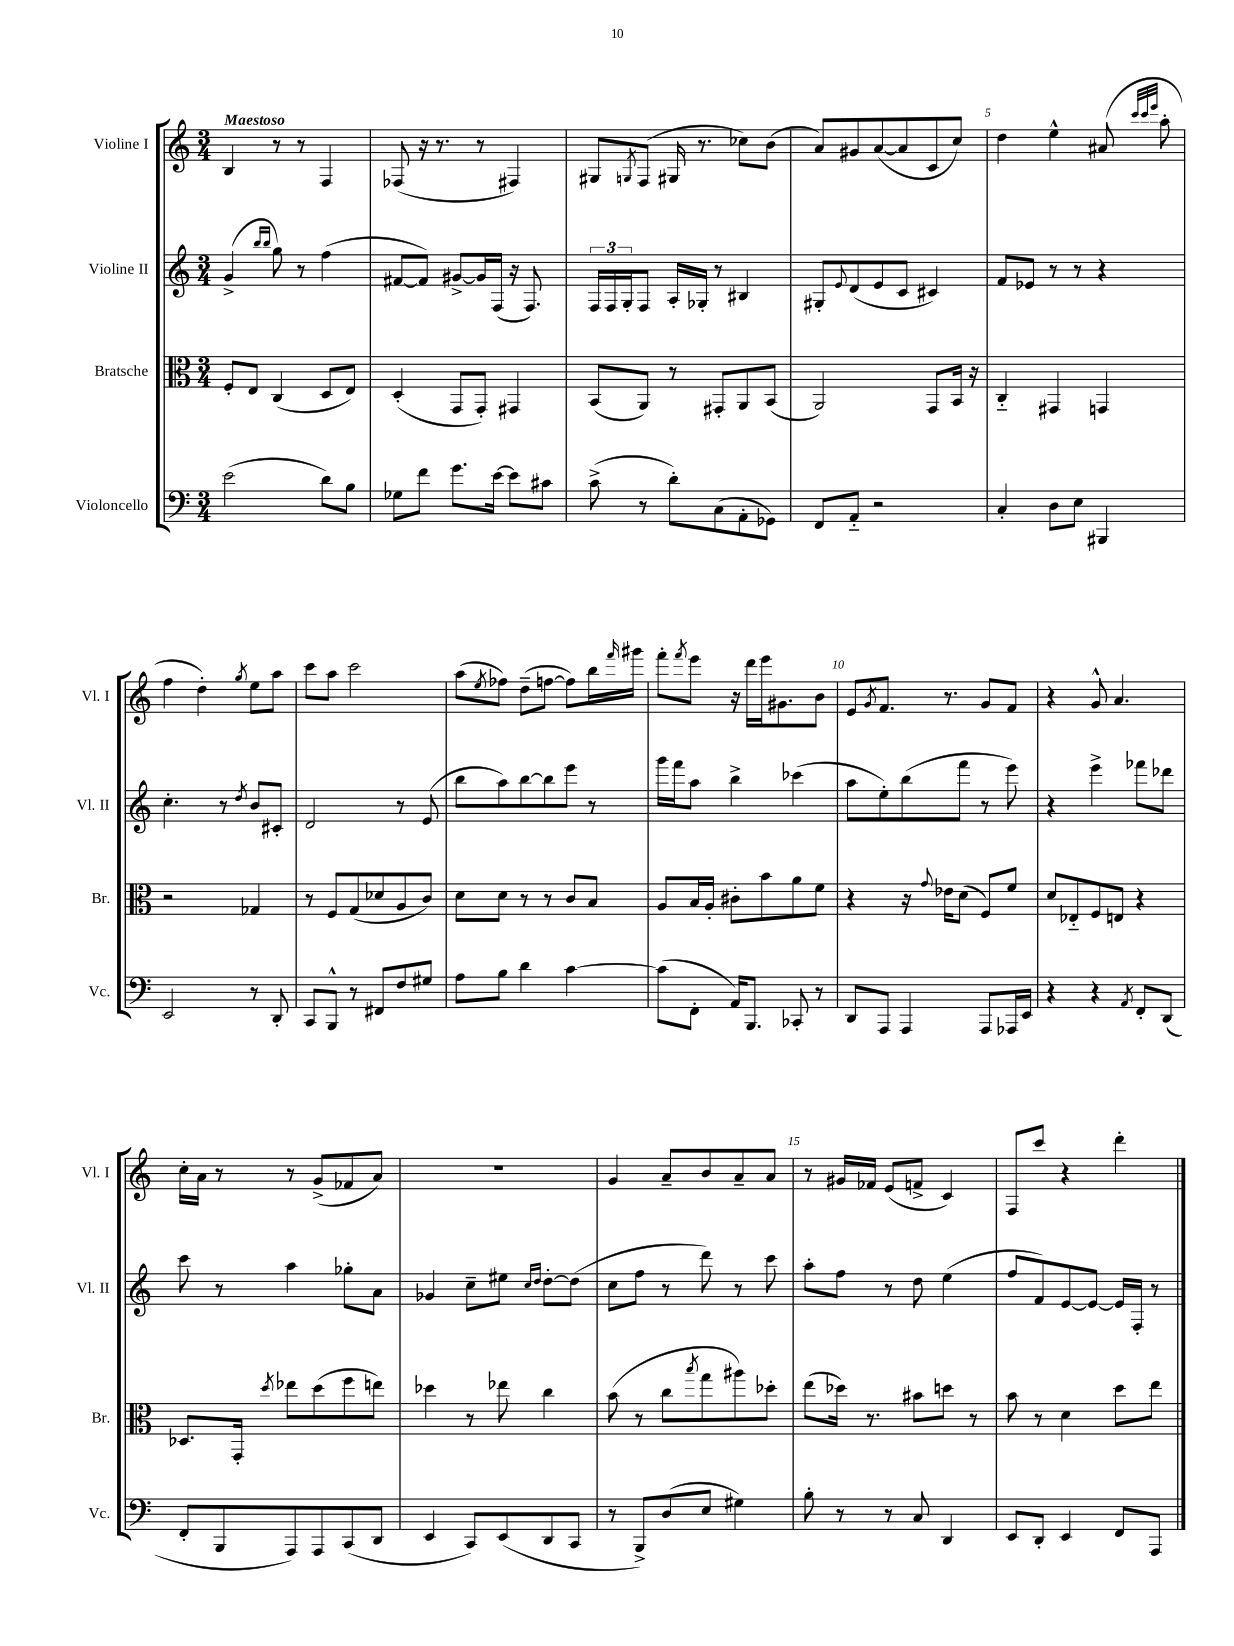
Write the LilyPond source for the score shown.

<<
\new StaffGroup <<
\new Staff = "s0" \with { instrumentName = "Violine I" shortInstrumentName = "Vl. I" } {
    \clef treble \key c \major \numericTimeSignature \time 3/4 \tempo "Maestoso"
    b4 r8 r8 f4 |
    fes8( r16 r8. r8 fis4) |
    gis8 \acciaccatura { g8 } f8( gis16 r8. ces''8) b'8( |
    a'8) gis'8 a'8~( a'8 c'8 c''8) |
    d''4 e''4-^ ais'8( \grace { c'''32 c'''32 e'''32 } a''8-. |
    f''4 d''4-.) \acciaccatura { g''8 } e''8 a''8 |
    c'''8 a''8 c'''2 |
    a''8( \acciaccatura { e''8 } fes''8) d''8--( f''8~ f''8) b''16 \grace { f'''16 } gis'''16 |
    f'''8-. \acciaccatura { f'''8 } e'''8 r16 d'''16 e'''16 gis'8. b'8 |
    e'8 \acciaccatura { g'8 } f'8. r8. g'8 f'8 |
    r4 g'8-^ a'4. |
    c''16-. a'16 r8 r8 g'8->( fes'8 a'8) |
    R2. |
    g'4 a'8-- b'8 a'8-- a'8 |
    r8 gis'16 fes'16 e'8( f'8-> c'4) |
    f8 c'''8 r4 d'''4-. \bar "|." |
}
\new Staff = "s1" \with { instrumentName = "Violine II" shortInstrumentName = "Vl. II" } {
    \clef treble \key c \major \numericTimeSignature \time 3/4
    g'4->( \grace { b''16 b''16 } g''8) r8 f''4( |
    fis'8~ fis'8) gis'8~-> gis'16 f16( r16 f8.) |
    \tuplet 3/2 { f16 f16 g16-. } f8 a16-. ges16-. r8 bis4 |
    gis8-. \appoggiatura { e'8 } d'8( e'8 c'8 cis'4) |
    f'8 ees'8 r8 r8 r4 |
    c''4.-. r8 \acciaccatura { d''8 } b'8 cis'8-. |
    d'2 r8 e'8( |
    b''8 a''8) b''8~ b''8 e'''8 r8 |
    g'''16 f'''16 a''8 b''4-> ces'''4( |
    a''8 e''8-.) b''8( f'''8 r8 e'''8) |
    r4 e'''4-> fes'''8 des'''8 |
    c'''8 r8 a''4 ges''8-. a'8 |
    ges'4 c''8-- eis''8 \grace { c''16 d''16 } d''8~-. d''8( |
    c''8 f''8 r8 d'''8) r8 c'''8 |
    a''8-. f''8 r8 d''8 e''4( |
    f''8 f'8) e'8~ e'8~ e'16 f16-. r8 \bar "|." |
}
\new Staff = "s2" \with { instrumentName = "Bratsche" shortInstrumentName = "Br." } {
    \clef alto \key c \major \numericTimeSignature \time 3/4
    f8-. e8 c4( d8 e8) |
    d4-.( g,8 g,8-.) gis,4 |
    b,8( a,8) r8 gis,8-. a,8 b,8( |
    a,2) g,8 b,16 r16 |
    c4-_ gis,4 g,4 |
    r2 ges4 |
    r8 f8 g8( des'8 a8 c'8) |
    d'8 d'8 r8 r8 c'8 b8 |
    a8 b16 a16-. cis'8-. b'8 a'8 f'8 |
    r4 r16 \appoggiatura { g'8 } ees'16 d'8( f8) f'8 |
    d'8 ees8-_ f8 e8 r4 |
    des8. g,16-. \acciaccatura { d''8 } ees''8 d''8( f''8 e''8) |
    des''4 r8 ees''8 c''4 |
    b'8( r8 c''8 \acciaccatura { b''8 } g''8 ais''8) des''8-. |
    e''8( des''16) r8. bis'8 d''8 r8 |
    b'8 r8 d'4 d''8 e''8 \bar "|." |
}
\new Staff = "s3" \with { instrumentName = "Violoncello" shortInstrumentName = "Vc." } {
    \clef bass \key c \major \numericTimeSignature \time 3/4
    e'2( d'8) b8 |
    ges8 f'8 g'8. e'16~ e'8 cis'8 |
    c'8->( r8 d'8-.) c8( a,8-. ges,8) |
    f,8 a,8-_ r2 |
    c4-. d8 e8 bis,,4 |
    e,2 r8 d,8-. |
    c,8 b,,8-^ r8 fis,8 f8 gis8 |
    a8 b8 d'4 c'4~ |
    c'8( f,8-. a,16) b,,8. ces,8-. r8 |
    d,8 a,,8 a,,4 a,,8 aes,,16 e,16 |
    r4 r4 \acciaccatura { a,8 } f,8-. d,8( |
    f,8-. b,,8 a,,8) a,,8 c,8( d,8 |
    e,4 c,8) e,8( d,8 c,8 |
    r8 b,,8->) d8( e8 gis4) |
    b8-. r8 r8 c8 d,4 |
    e,8 d,8-. e,4 f,8 a,,8 \bar "|." |
}
>>
>>
\layout { \context { \Score \override BarNumber.break-visibility = ##(#f #t #t) barNumberVisibility = #(every-nth-bar-number-visible 5) } }
